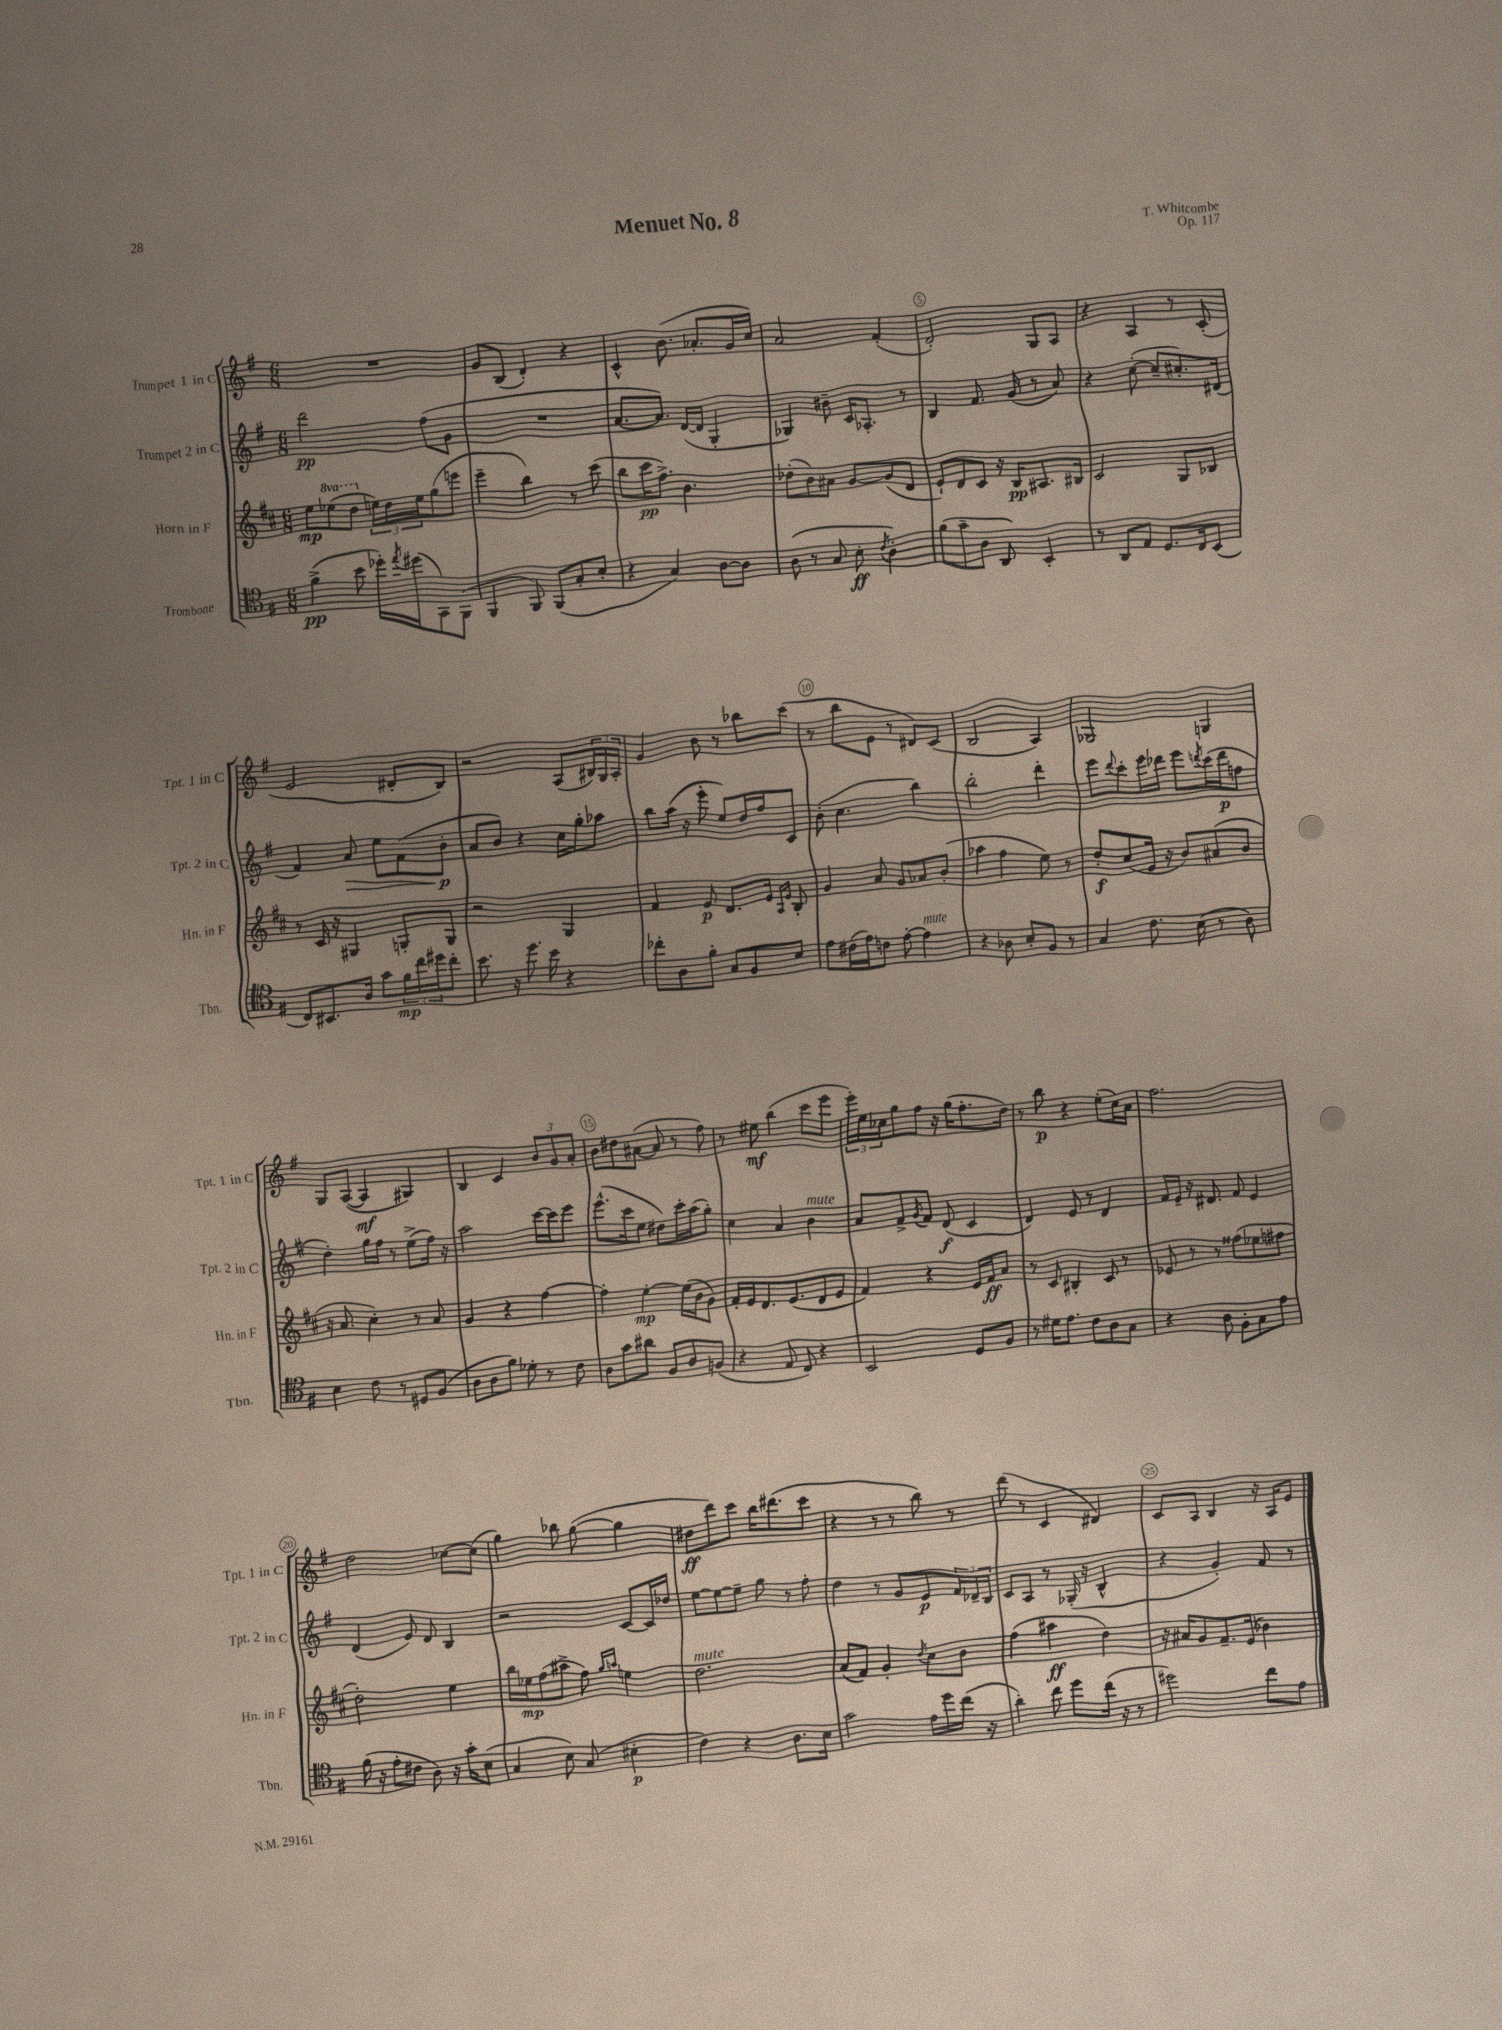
\header { title = "Menuet No. 8" composer = "T. Whitcombe" opus = "Op. 117" }
<<
\new StaffGroup <<
\new Staff = "s0" \with { instrumentName = "Trumpet 1 in C" shortInstrumentName = "Tpt. 1 in C" } {
    \clef treble \key g \major \numericTimeSignature \time 6/8
    R2. |
    g'8 b8( d'4-.) r4 |
    c'4-^ b'8.( aes'8.-. g'16 c''16) |
    a'2 fis'4-.( |
    d'2-.) g8 a8 |
    r4 a4 r8 c'8-.( |
    e'2 dis'8-. b8) |
    r2 a8( \tuplet 3/2 { bis16) g16 a16-. } |
    g'4 b'8 r8 bes''8 c'''8( |
    r8 b''8 e'8 r8 dis'8) c'8( |
    b2 a4) |
    ges2 g4 |
    g8 a8~( a4\mf gis4) |
    b4 c'4 \tuplet 3/2 { b'8 g'8 a'8-. } |
    b'8 dis''8 ais'8~( ais'8 r8 fis''8) |
    r8 eis''8\mf b''4( c'''8 e'''8 |
    \tuplet 3/2 { e'''16-.) e''16 ces''16 } g''8 fis''8 r16 g''16( fis''8.-. d''16) |
    r8 b''8\p r4 e''8-.( c''16) a'16 |
    fis''2. |
    d''2 ces''8~ ces''8( |
    g''4) bes''8 g''8~( g''4 |
    dis''8\ff d'''8) c'''8 b''16 dis'''8.( c'''8 |
    r4 r8 r8 b''8) r8 |
    d'''8( r8 c'4 dis'4) |
    c'8 a8 b4 r16 a16 e'8 \bar "|." |
}
\new Staff = "s1" \with { instrumentName = "Trumpet 2 in C" shortInstrumentName = "Tpt. 2 in C" } {
    \clef treble \key g \major \numericTimeSignature \time 6/8
    d'''2\pp fis''8( g'8 |
    R2. |
    a'8.~ a'8.) d'16~( d'16 g4-. |
    ges4) bis'8-- c'16 aes8.-. r8 |
    b4 fis'8. g'16( r8 a'8) |
    r4 c''8~-.( c''8-- cis''8.-.) dis'16( |
    fis'4) a'8\> e''8 fis'8( b'8-.\p\! |
    a'8 b'8) r4 c''16 g''16-. aes''8 |
    b''8 a''16( r16 e'''8-. e''8) d''16 fis''16 c'8 |
    b'8-.( c''4. b''4) |
    b''2-. d'''4-. |
    e'''8 \appoggiatura { d'''8 } c'''8-. e'''16 des'''16 e'''8 \acciaccatura { d'''8 } c'''16( d'''16\p f''8 |
    d''4-.) g''16 fis''16 r8 e''8->( fis''16) r16 |
    a''2 c'''16~ c'''16 e'''8 |
    e'''8.-^( c'''16 e''8 dis''8) c'''16-. a''16( g''8-.) |
    c''4 a'4 b'4^\markup { \italic "mute" } |
    a'8 fis'8-> \acciaccatura { g'8 } fis'8 d'8\f( c'4 |
    d'4) e'8 r8 d'4 |
    fis'16 e'16-- r16 dis'8. fis'8 e'4 |
    d'4( e'8) d'8 b4 |
    r2 c'8~ c'16 des''16 |
    e''8~ e''8~ e''8-- g''8 r8 fis''8-. |
    d''4 r8 g'8 e'8\p \tuplet 3/2 { fis'16 des'16-- b16 } |
    c'8 a8 r8 ges16-.( r16 b4-^ |
    r4 g'4-.) fis'8 r8 \bar "|." |
}
\new Staff = "s2" \with { instrumentName = "Horn in F" shortInstrumentName = "Hn. in F" } {
    \clef treble \key d \major \numericTimeSignature \time 6/8 \set Staff.ottavationMarkups = #ottavation-simple-ordinals
    e''8\mp \ottava #1 ees'''8( d'''8 \ottava #0 \tuplet 3/2 { e''!16) d''16 e''16 } g''8( e'''8 |
    e'''4-- b''4) r8 cis'''8( |
    b''8 cis'''16\pp fis''8.->) b'4. |
    des''8-.( b'8) ais'8 g'8~ g'8( d'8 |
    e'8-!) d'8 cis'8 r16 b16\pp ais8. bis16 |
    cis'2 g8 bes8 |
    r8 cis'16 r16 gis4 g8-. g8 |
    r2 g4 |
    fis'4 e'8\p d'8. e'16 \grace { a16 e'16 } b8-. |
    g'4 a'8 g'8 aes'8 b'8-.( |
    aes''4 fis''4 e''8) r8 |
    d''8-.\f cis''8( e'16 r16 b'8) ais'8( b'8 |
    r16 a'8. cis''4-.) r8 a'8 |
    g'4 r4 fis''4~ |
    fis''4-. e''4~-.\mp e''16( b'16 g'8) |
    fis'16-. e'16 d'8. e'8.( d'8 e'8 |
    fis'4) r4 e'16 fis'16\ff a'8 |
    r8 cis'8 bis4-. cis'8 r8 |
    ees'8 r8 r8 fisis''8( ees''8 fis''8 |
    d''2-.) e''4 |
    b''16 ees''16\mp fis''8( ais''8-> fis''8) \grace { g''16 a''16 } e''4 |
    d''2.^\markup { \italic "mute" } |
    a'8( fis'8) g'4-. \acciaccatura { d''8 } cis''8 b'8 |
    fis''4( ais''4\ff d''4) |
    r16 ais'16 g'8 fis'8.-- e'16( bes'4) \bar "|." |
}
\new Staff = "s3" \with { instrumentName = "Trombone" shortInstrumentName = "Tbn." } {
    \clef tenor \key g \major \numericTimeSignature \time 6/8
    fis'4->\pp( b'8 des''16-.) \acciaccatura { e''8 } dis''16( g,8) fis,8( |
    fis,4 fis,8) fis,8( g8-. b8-. |
    r4 g4) a8~ a8 |
    a8( r8 g8 b8-.\ff \acciaccatura { c'8 } a4-.) |
    fis'8( g'8-- a8 a,8) b,4-. |
    r8 a,8 e8 d8. c16 b,8( |
    c8) bis,8. a16 g'8 \tuplet 3/2 { fis'16\mp c''16 dis''16 } c''8-. |
    b'8. r16 d''8. b'16 r4 |
    ces''8-. a8 fis'8-. g8 fis8 b8 |
    e'8 cis'16( e'16) c'8 e'8~-. e'4^\markup { \italic "mute" } |
    r4 aes8 b8-. fis8 r8 |
    g4 c'8. b16( r8 a8) |
    b4 c'8 r8 dis8 fis8( |
    a8 a8 fis'8) des'8-. r8 c'8 |
    a8 g'8 ais'8 fis8 a8 f8( |
    r4 e8 c8) r4 |
    b,2 d8 fis8 |
    r8 dis'16 e'8. c'8 a8 g8 |
    r4 a8 fis8-. g8 e'8 |
    fis'16( r16 e'8-. cis'8 a8) r16 g'16-. b8( |
    g4 b8) g8( bis4-.\p |
    c'4) r4 a8. b16 |
    g'2 e'16 d''16 c''16( r16 |
    a'4-.) c''8 d''8 c''16( r16 r8 |
    dis''2) c''8 e'8 \bar "|." |
}
>>
>>
\layout { \context { \Score \override BarNumber.break-visibility = ##(#f #t #t) barNumberVisibility = #(every-nth-bar-number-visible 5) \override BarNumber.stencil = #(make-stencil-circler 0.1 0.3 ly:text-interface::print) } }
